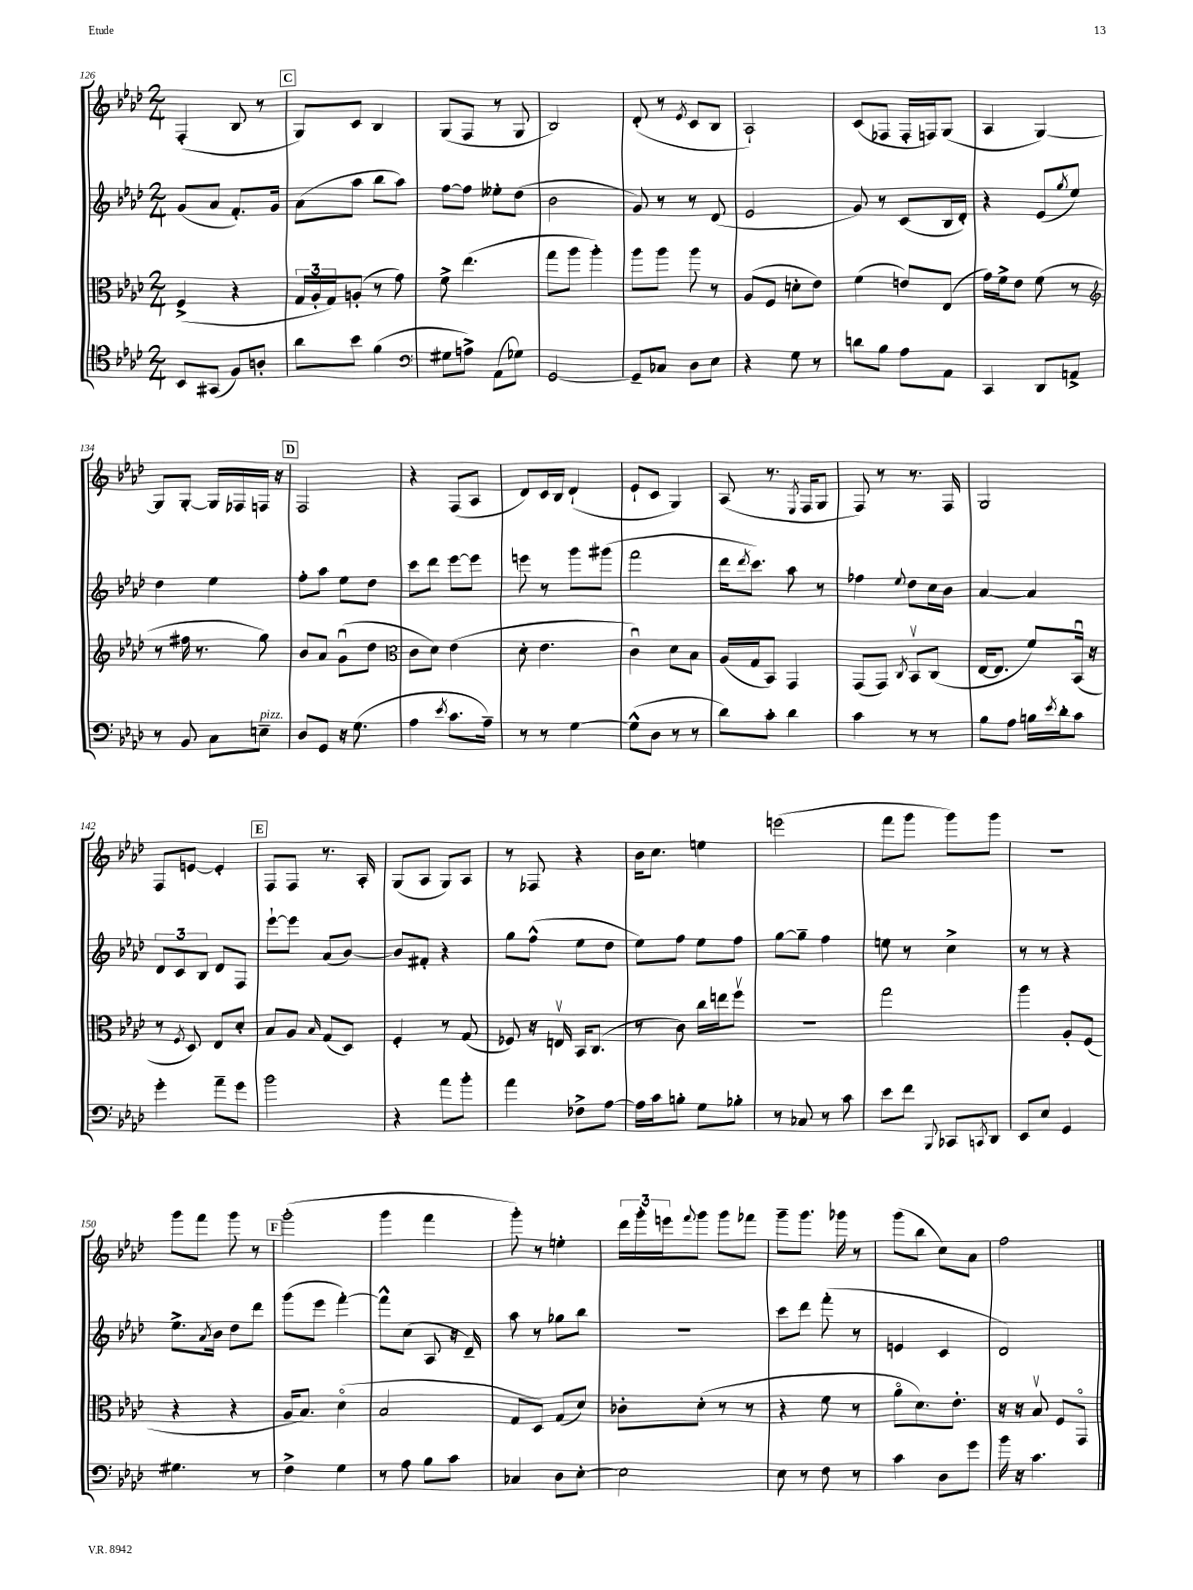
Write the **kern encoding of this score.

**kern	**kern	**kern	**kern
*part4	*part3	*part2	*part1
*staff4	*staff3	*staff2	*staff1
*clefC4	*clefC3	*clefG2	*clefG2
*k[b-e-a-d-]	*k[b-e-a-d-]	*k[b-e-a-d-]	*k[b-e-a-d-]
*M2/4	*M2/4	*M2/4	*M2/4
=126	=126	=126	=126
8BB-/L	(4F^/	(8g/L	(4F'/
(8GG#X/J	.	8a-/J	.
8F/L)	4r	8.f'/L)	8B-/
8An'/J	.	.	8r
.	.	16g/Jk	.
!!LO:REH:place=s1:t=C
=127	=127	=127	=127
8a-\L	24G/LL	(8a-\L	8G/L)
.	24A-'/	.	.
.	24G/J)	.	.
8b-\J	(8An'/J	8aa-\J	8c/J
(4f\	8r	8bb-\L	4B-/
.	8g\)	8aa-\J)	.
=128	=128	=128	=128
*clefF4	*	*	*
8G#X\L	8f^\	[8ff\L	(8G/L
8An^\J)	(4.ee-\	8ff\J]	8F/J
(8AA-\L	.	8ee--X'\L	8r
8G-X\J)	.	(8dd-\J	8G/
=129	=129	=129	=129
[2GG/	8gg\L	2b-\	2B-/)
.	8aa-\J	.	.
.	4aa-'\)	.	.
=130	=130	=130	=130
8GG~/L]	8aa-\L	8g/)	(8d-'/
8C-X/J	8aa-\J	8r	8r
.	.	.	8qe-/
8D-\L	8aa-\	8r	8c/L
8E-\J	8r	(8d-/	8B-/J
=131	=131	=131	=131
4r	(8A-/L	2e-/	2A-`/)
.	8F/J	.	.
8G\	8dn'\L	.	.
8r	8e-\J)	.	.
=132	=132	=132	=132
8dn\L	(4f\	8g/)	(8c/L
8B-\J	.	8r	8F-X/J
8A-\L	8en/L)	(8c/L	16F-'/LL
.	.	.	16Fn/J)
8AA-\J	(8E-/J	16B-/L	(8G/J
.	.	16d-'/JJ)	.
=133	=133	=133	=133
4CC/	16g\LL)	4r	4A-/
.	16f^\J	.	.
.	8e-\J	.	.
8DD-/L	(8f\	(8e-/L	[4G/)
.	.	8qgg/	.
8AAn^/J	8r	8ee-/J)	.
!!LO:LB:g=z
=134	=134	=134	=134
*	*clefG2	*	*
8r	8r	4dd-\	8G/L]
8BB-/	16ff#X\	.	[8G'/J
.	8.r	.	.
8C\L	.	4ee-\	16G/LL]
.	.	.	16F-X/
!LO:TX:a:i:t=pizz.	!	!	!
8En~\J	8gg\)	.	16Fn/JJ
.	.	.	16r
!!LO:REH:place=s1:t=D
=135	=135	=135	=135
8D-/L	8b-/L	8ff'\L	2F/
8GG/J	8a-/J	8aa-\J	.
16r	(8gu\L	8ee-\L	.
(8.G\	.	.	.
.	8dd-\J	8dd-\J	.
=136	=136	=136	=136
*	*clefC3	*	*
4A-\	8c\L	8ccc\L	4r
.	8d-\J)	8ddd-\J	.
8qe-/	.	.	.
8.c\L	(4e-\	[8eee-\L	(8F/L
.	.	8eee-\J]	8A-/J
16A-~\Jk)	.	.	.
=137	=137	=137	=137
8r	8d-'\	8eeen\	8d-/L)
8r	4.e-\	8r	16c/L
.	.	.	16B-/JJ
[4G\	.	8ggg\L	(4d-`/
.	.	(8ggg#X\J	.
=138	=138	=138	=138
(8G^^\L]	4cu\)	2fff\	8e-`/L
8D-\J	.	.	8c/J
8r	8d-\L	.	4G/)
8r	8B-\J	.	.
=139	=139	=139	=139
8d-\L)	(16A-/LL	16ddd-\KL	(8A-/
.	.	8qddd-/	.
.	16G/J	8.ccc\J)	.
8c'\J	8BB-/J)	.	8.r
4d-\	4GG/	8aa-\	.
.	.	.	8qE-/
.	.	.	16F/KL
.	.	8r	8G/J
=140	=140	=140	=140
4c\	(8GG/L	4ff-X\	8F/)
.	8GG/J)	.	8r
.	8qC/	8qqee-/	.
8r	8BB-v/L	8dd-\L	8.r
8r	(8C/J	16cc\L	.
.	.	16b-\JJ	16F/
=141	=141	=141	=141
8B-\L	[16E-/KL	[4a-/	2G/
.	8.E-/J]	.	.
8A-\J	.	.	.
16Bn\LL	8f/L)	4a-/]	.
8qe-/	.	.	.
16d-'\J	.	.	.
8c\J	(16BB-u/Jk	.	.
.	16r	.	.
!!LO:LB:g=z
=142	=142	=142	=142
4g'\	8r	12d-/L	8F/L
.	.	12c/	.
.	8qF/	.	.
.	8D-/)	.	[8en/J
.	.	12B-/J	.
8a-~\L	8E-/L	8d-/L	4e'/]
8g\J	8d-'/J	8F/J	.
!!LO:REH:place=s1:t=E
=143	=143	=143	=143
2b-\	8B-/L	[8eee-`\L	8F/L
.	8A-/J	8eee-\J]	8F/J
.	16qqB-/	.	.
.	(8G/L	(8a-/L	8.r
.	8D-/J)	[8b-/J)	.
.	.	.	16A-'/
=144	=144	=144	=144
4r	4F'/	8b-/L]	(8G/L
.	.	8f#X'/J	8A-/J
8a-\L	8r	4r	8G/L)
8b-'\J	(8G/	.	8A-/J
=145	=145	=145	=145
4a-\	8F-X/)	8gg\L	8r
.	16r	(8ff^^\J	8F-X/
.	16Env/	.	.
8F-X^\L	16BB-/KL	8ee-\L	4r
.	(8.C/J	.	.
[8A-\J	.	8dd-\J	.
=146	=146	=146	=146
16A-\LL]	8r	8ee-\L)	16b-\KL
16c\J	.	.	8.cc\J
8Bn'\J	8c\)	8ff\J	.
8G\L	16cc\LL	8ee-\L	4een\
.	16een\J	.	.
8B-X'\J	8ffv\J	8ff\J	.
=147	=147	=147	=147
8r	2r	[8gg\L	(2eeen\
8C-X/	.	8gg~\J]	.
8r	.	4ff\	.
8c\	.	.	.
=148	=148	=148	=148
8e-\L	2gg\	8een\	8fff\L
8f\J	.	8r	8ggg\J
8qqBBB-/	.	.	.
8CC-X/L	.	4cc^\	8ggg\L)
8qCCn/	.	.	.
8DD-/J	.	.	8ggg\J
=149	=149	=149	=149
8EE-/L	4aa-\	8r	2r
8E-/J	.	8r	.
4GG/	8A-'/L	4r	.
.	(8F/J	.	.
!!LO:LB:g=z
=150	=150	=150	=150
4.G#X\	4r	8.ee-^\L	8ggg\L
.	.	.	8fff\J
.	.	8qa-/	.
.	.	16b-\Jk	.
.	4r	8dd-\L	8ggg\
8r	.	8ddd-\J	8r
!!LO:REH:place=s1:t=F
=151	=151	=151	=151
4F^\	16A-/KL	(8ggg\L	(2ggg'\
.	8.B-/J)	.	.
.	.	8eee-\J	.
4G\	(4d-\	[4fff'\)	.
=152	=152	=152	=152
8r	2B-/	8fff^^\L]	4ggg\
8A-\	.	(8cc\J	.
8B-\L	.	8A-/	4fff\
8c\J	.	16r	.
.	.	16d-~/)	.
=153	=153	=153	=153
4C-X/	8G/L	8aa-\	8ggg'\)
.	8D-/J)	8r	8r
8D-\L	(8G/L	8gg-X\L	4een'\
[8E-'\J	8d-/J)	8bb-\J	.
=154	=154	=154	=154
2E-\]	8c-X'\L	2r	24ddd-\LL
.	.	.	24ggg'\
.	.	.	24eeen\J
.	.	.	8qqfff/
.	(8d-'\J	.	8ggg\J
.	8r	.	8ggg\L
.	8r	.	8fff-X\J
=155	=155	=155	=155
8E-\	4r	8ccc\L	8ggg~\L
8r	.	8ddd-\J	8.ggg\J
8F\	8f\	(8fff'\	.
.	.	.	16ggg-X\
8r	8r	8r	8r
=156	=156	=156	=156
4c\	8a-\L	4en/	(8ggg\L
.	8.d-\)	.	8bb-\J
8D-\L	.	4c/	8cc\L)
.	8.e-'\J	.	.
8g\J	.	.	8a-\J
=157	=157	=157	=157
16b-\	16r	2d-/)	2ff\
16r	16r	.	.
4.c\	8B-v/	.	.
.	8F/L	.	.
.	8GG/J	.	.
==	==	==	==
*-	*-	*-	*-
